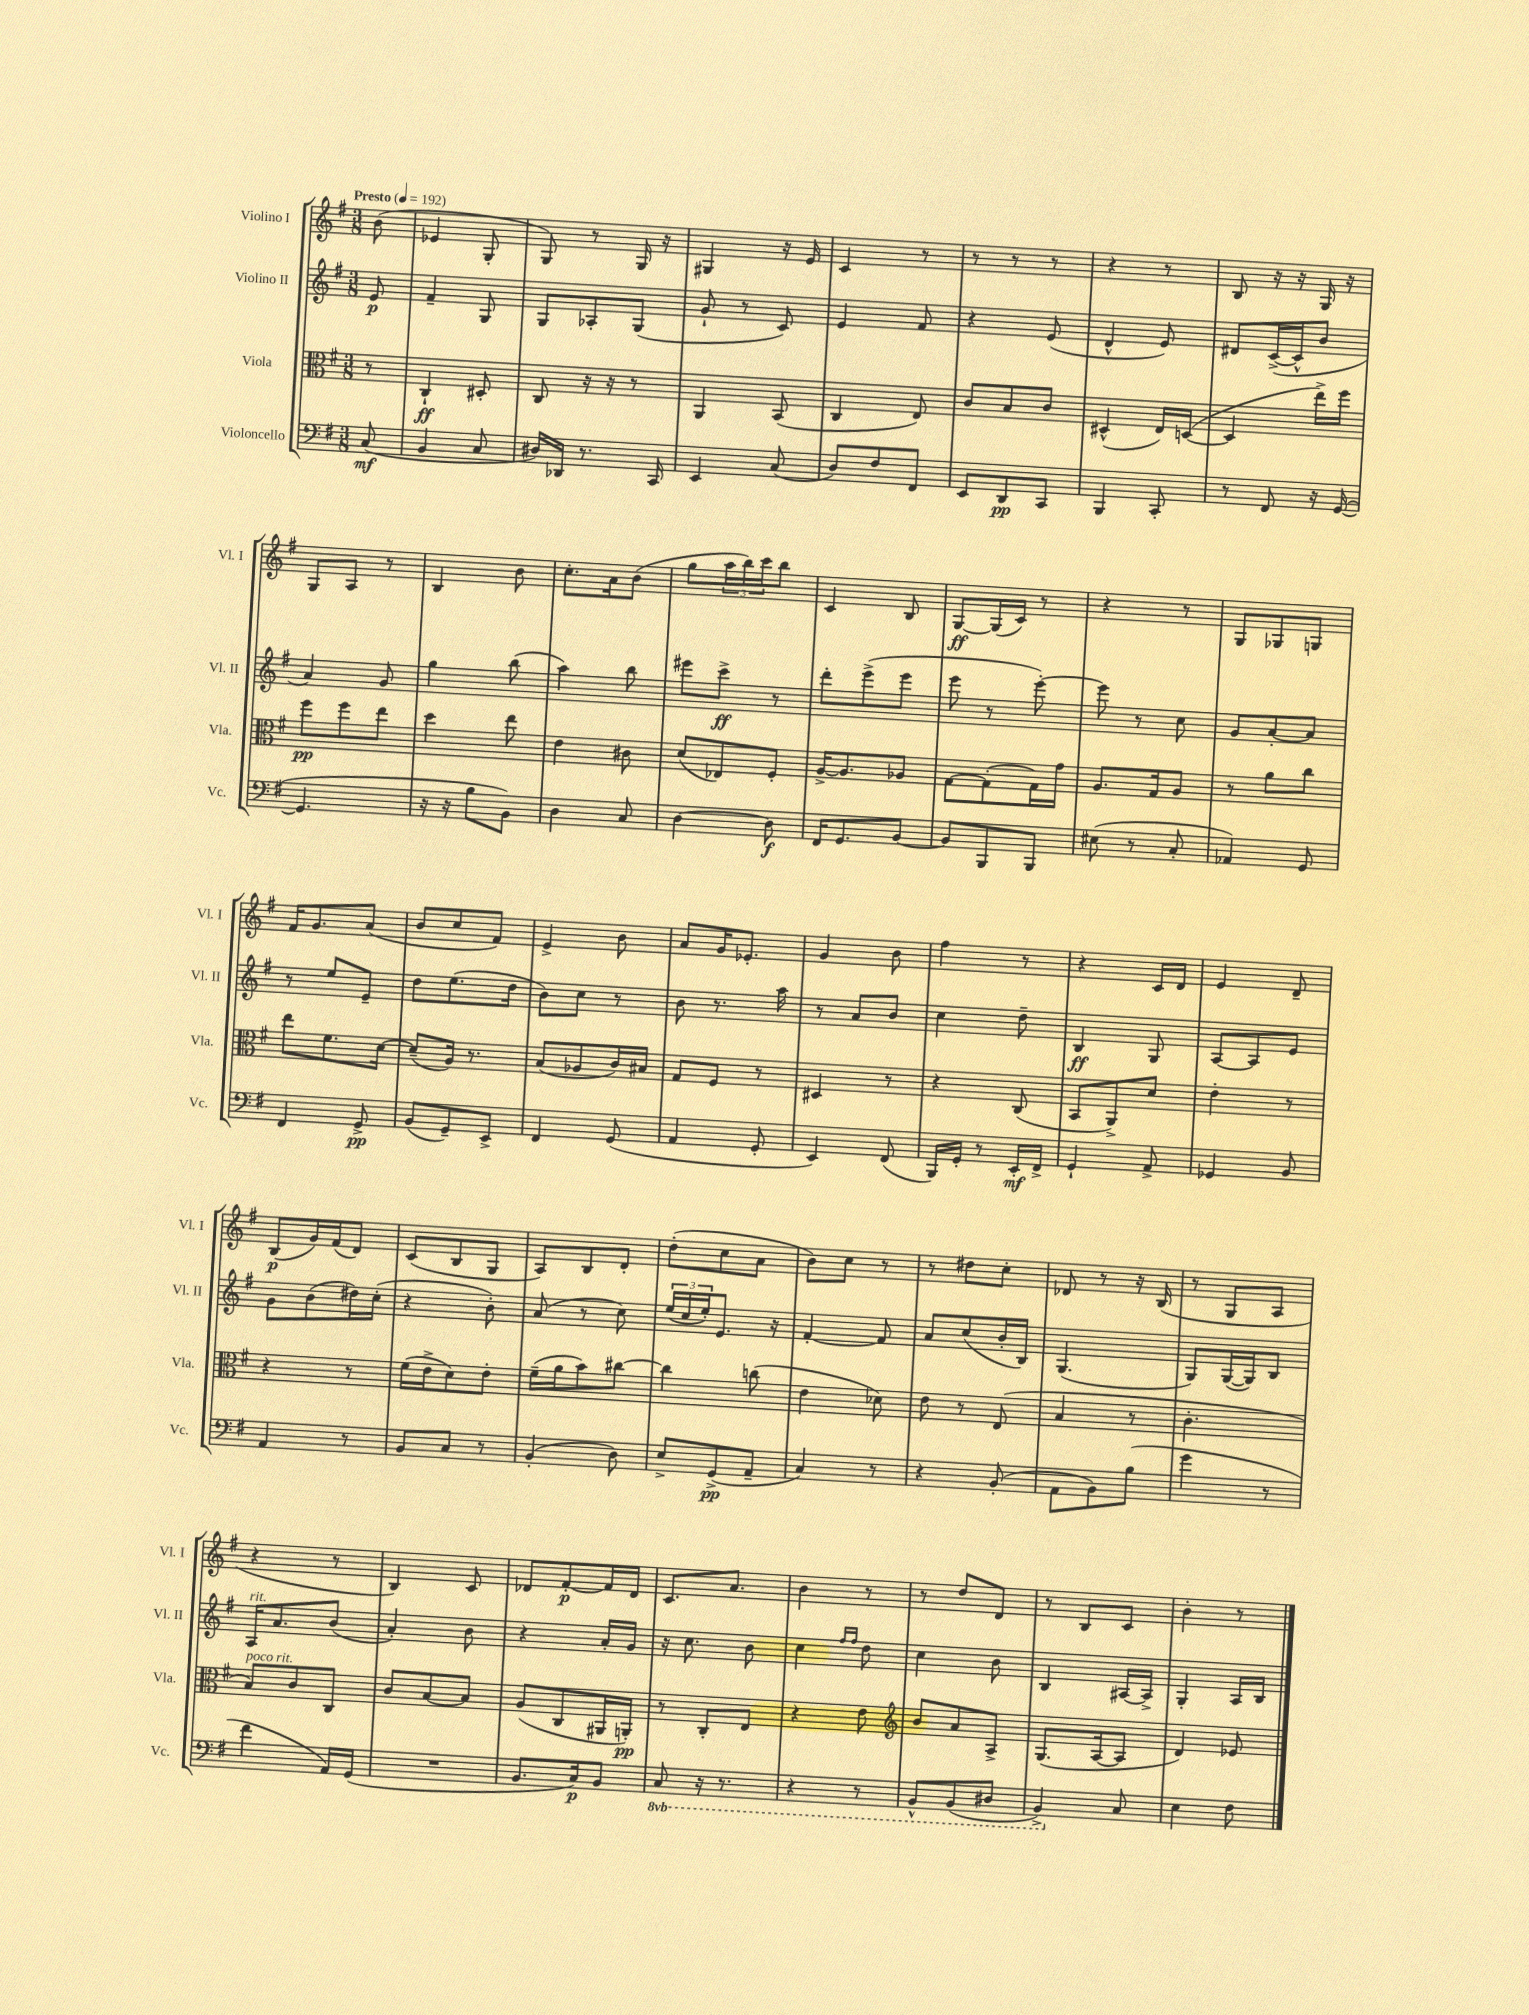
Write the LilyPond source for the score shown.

<<
\new StaffGroup <<
\new Staff = "s0" \with { instrumentName = "Violino I" shortInstrumentName = "Vl. I" } {
    \clef treble \key g \major \numericTimeSignature \time 3/8 \partial 8 \tempo "Presto" 4 = 192
    b'8( |
    ees'4 g8-. |
    g8) r8 g16 r16 |
    gis4 r16 e'16 |
    c'4 r8 |
    r8 r8 r8 |
    r4 r8 |
    b8 r16 r16 g16 r16 |
    g8 a8 r8 |
    b4 b'8 |
    c''8.-. a'16 b'8( |
    g''8 \tuplet 3/2 { a''16 b''16) c'''16 } b''8 |
    c'4 b8 |
    g8~\ff g16( c'16) r8 |
    r4 r8 |
    g8 ges8 g8 |
    fis'16 g'8. a'8( |
    b'8 c''8 fis'8) |
    e'4-> b'8 |
    a'8 g'16 ees'8.-. |
    g'4 b'8 |
    fis''4 r8 |
    r4 c'16 d'16 |
    e'4 d'8-- |
    b8\p( g'16) fis'16( d'8) |
    c'8( b8 g8 |
    a8) b8 d'8-. |
    d''8-.( c''8 a'8 |
    b'8) c''8 r8 |
    r8 dis''8 c''8-. |
    des'8 r8 r16 b16( |
    r8 g8 a8 |
    r4 r8 |
    b4) c'8 |
    des'8 fis'8~-.\p fis'16 des'16 |
    c'8. a'8. |
    b'4 r8 |
    r8 d''8 d'8 |
    r8 b8 c'8 |
    b'4-. r8 \bar "|." |
}
\new Staff = "s1" \with { instrumentName = "Violino II" shortInstrumentName = "Vl. II" } {
    \clef treble \key g \major \numericTimeSignature \time 3/8 \partial 8
    e'8\p |
    fis'4-- g8 |
    g8 aes8-. g8( |
    g'8-! r8 c'8) |
    e'4 fis'8 |
    r4 e'8( |
    d'4-^ e'8) |
    dis'8 c'16~->( c'16-^ b'8 |
    a'4) g'8 |
    g''4 b''8( |
    a''4) b''8 |
    eis'''8 c'''8->\ff r8 |
    d'''8-. e'''8->( e'''8 |
    e'''8 r8 e'''8~-.) |
    e'''8 r8 c''8 |
    g'8 a'8~-. a'8 |
    r8 e''8 e'8-- |
    d''8 e''8.( d''16 |
    b'8) c''8 r8 |
    b'8 r8. a''16 |
    r8 a'8 b'8 |
    c''4 d''8-- |
    b4\ff g8 |
    a8~ a8 e'8 |
    g'8 b'8( dis''16) c''16-.( |
    r4 b'8-.) |
    a'8( r8 c''8) |
    \tuplet 3/2 { e''16( c''16 e''16-.) } e'8. r16 |
    fis'4~-. fis'8 |
    a'8 c''8( b'16-. b16) |
    g4.( |
    g8) g16~( g16) b8 |
    a16^\markup { \italic "rit." } a'8. b'8( |
    a'4-.) b'8 |
    r4 a'16-. g'16 |
    r16 c''8. b'8 |
    c''4 \grace { fis''16 fis''16 } d''8 |
    c''4 b'8 |
    b4 ais16~ ais16-> |
    g4-. a16 b16 \bar "|." |
}
\new Staff = "s2" \with { instrumentName = "Viola" shortInstrumentName = "Vla." } {
    \clef alto \key g \major \numericTimeSignature \time 3/8 \partial 8
    r8 |
    c4-!\ff dis8-. |
    c8 r16 r16 r8 |
    a,4 b,8( |
    c4 e8) |
    c'8 b8 c'8 |
    dis4-^( e16) d16~( |
    d4 e''16->) fis''16 |
    fis''8\pp fis''8 e''8 |
    d''4 e''8 |
    e'4 cis'8 |
    d'8( ees8) fis8-. |
    a16~-> a8. aes8 |
    g8~ g8-.( g16) g'16 |
    a8. g16 a8 |
    r8 a'8 c''8 |
    e''8 fis'8. d'16~ |
    d'8--( a16) r8. |
    b8( aes8 c'16) bis16 |
    g8 fis8 r8 |
    dis4 r8 |
    r4 c8( |
    b,8 a,8->) d'8 |
    e'4-. r8 |
    r4 r8 |
    fis'16( e'16-> d'8) e'8-. |
    fis'16--( a'16 b'8) cis''8~ |
    cis''4 c''8( |
    e'4 des'8) |
    e'8 r8 e8( |
    b4 r8 |
    c'4.-. |
    b8^\markup { \italic "poco rit." }) c'8 c8 |
    c'8 b8~ b8 |
    a8( c8 ais,16 a,16-.\pp) |
    r8 c8-. e8 |
    r4 e'8 |
    \clef treble b'8 a'8 a8-> |
    g8.( a16~ a8 |
    d'4) ees'8 \bar "|." |
}
\new Staff = "s3" \with { instrumentName = "Violoncello" shortInstrumentName = "Vc." } {
    \clef bass \key g \major \numericTimeSignature \time 3/8 \set Staff.ottavationMarkups = #ottavation-simple-ordinals \partial 8
    c8\mf( |
    b,4 c8 |
    dis16) des,16 r8. c,16 |
    e,4 c8( |
    d8) fis8 fis,8 |
    e,8 d,8\pp c,8 |
    b,,4 c,8-. |
    r8 fis,8 r16 g,16~( |
    g,4. |
    r16 r16 b8 b,8) |
    d4 c8 |
    d4~ d8\f |
    fis,16 g,8. b,8~ |
    b,8 b,,8 b,,8 |
    eis8( r8 c8-. |
    aes,4) g,8 |
    fis,4 g,8->\pp |
    b,8( g,8--) e,8-> |
    fis,4 g,8( |
    a,4 g,8-. |
    e,4) fis,8( |
    b,,16) g,16-. r8 e,16-.\mf fis,16-> |
    g,4-! a,8-> |
    ges,4 b,8 |
    a,4 r8 |
    b,8 c8 r8 |
    b,4-.( d8) |
    e8-> g,8->\pp( a,8-- |
    c4) r8 |
    r4 b,8-.( |
    a,8 b,8) b8( |
    g'4 r8 |
    fis'4 a,16) g,16( |
    R4. |
    b,8. c16\p) b,8 |
    \ottava #-1 c,8 r16 r8. |
    r4 r8 |
    b,,8-^ b,,8( dis,8 |
    b,,4->) \ottava #0 c8 |
    e4 fis8 \bar "|." |
}
>>
>>
\layout { \context { \Score \remove "Bar_number_engraver" } }
